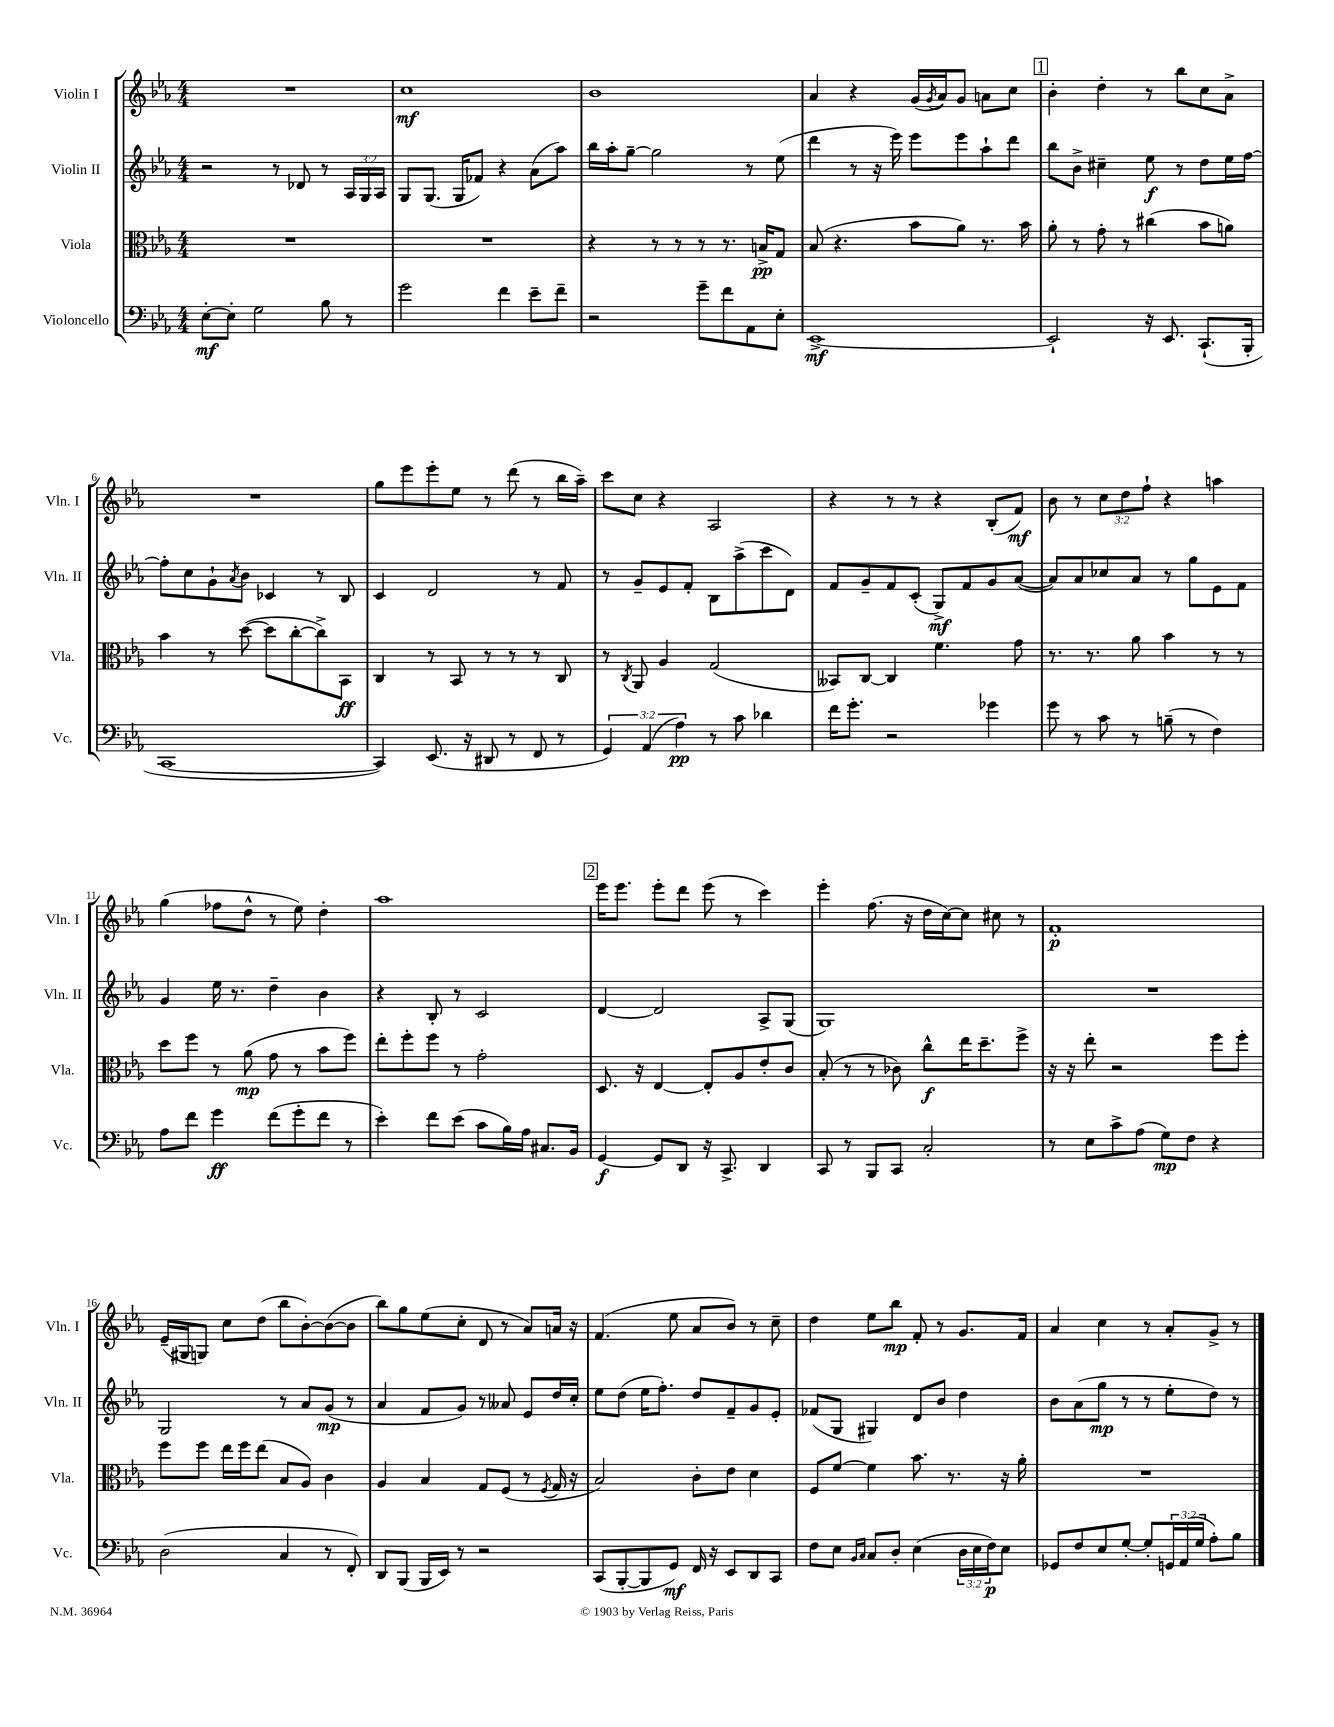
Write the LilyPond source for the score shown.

<<
\new StaffGroup <<
\new Staff = "s0" \with { instrumentName = "Violin I" shortInstrumentName = "Vln. I" } {
    \clef treble \key ees \major \numericTimeSignature \time 4/4 \override Staff.TupletNumber.text = #tuplet-number::calc-fraction-text
    R1 |
    c''1\mf |
    bes'1 |
    aes'4 r4 g'16( \acciaccatura { g'8 } aes'16) g'8 a'8 c''8 |
    \mark \markup { \box "1" } bes'4-. d''4-. r8 bes''8 c''8 aes'8-> |
    R1 |
    g''8 ees'''8 ees'''8-. ees''8 r8 d'''8( r8 bes''16 aes''16--) |
    c'''8 c''8 r4 aes2 |
    r4 r8 r8 r4 bes8-.( f'8\mf) |
    bes'8 r8 \tuplet 3/2 { c''8 d''8 f''8-! } r4 a''4 |
    g''4( fes''8 d''8-^ r8 ees''8) d''4-. |
    aes''1 |
    \mark \markup { \box "2" } ees'''16 ees'''8. ees'''8-. d'''8 ees'''8( r8 c'''4) |
    ees'''4-. f''8.( r16 d''16 c''16~) c''8 cis''8 r8 |
    f'1-.\p |
    ees'16--( gis16 g8) c''8 d''8( bes''8 bes'8~-.) bes'8~( bes'8 |
    bes''8) g''8 ees''8( c''8-. d'8 r8 aes'8) a'16 r16 |
    f'4.( ees''8 aes'8 bes'8) r8 c''8-- |
    d''4 ees''8 bes''8\mp f'8-. r8 g'8. f'16 |
    aes'4 c''4 r8 aes'8-. g'8-> r8 \bar "|." |
}
\new Staff = "s1" \with { instrumentName = "Violin II" shortInstrumentName = "Vln. II" } {
    \clef treble \key ees \major \numericTimeSignature \time 4/4 \override Staff.TupletNumber.text = #tuplet-number::calc-fraction-text
    r2 r8 des'8 r8 \tuplet 3/2 { aes16 g16 aes16 } |
    g8 g8.( g16 fes'8) r4 aes'8( aes''8) |
    bes''16 aes''16-. g''8~-- g''2 r8 ees''8( |
    d'''4 r8 r16 ees'''16) ees'''8 ees'''8 aes''8-! d'''8 |
    \mark \markup { \box "1" } bes''8 bes'8-> cis''4-- ees''8\f r8 d''8 ees''16 f''16~ |
    f''8-. c''8 g'8-! \acciaccatura { aes'8 } bes'8 ces'4 r8 bes8 |
    c'4 d'2 r8 f'8 |
    r8 g'8-- ees'8 f'8-. bes8 aes''8->( c'''8 d'8) |
    f'8 g'8-- f'8 c'8-.( g8->\mf) f'8 g'8 aes'8~( |
    aes'8) aes'8 ces''8 aes'8 r8 g''8 ees'8 f'8 |
    g'4 ees''16 r8. d''4-- bes'4 |
    r4 bes8-. r8 c'2 |
    \mark \markup { \box "2" } d'4~ d'2 aes8-> g8( |
    g1) |
    R1 |
    g2 r8 aes'8 g'8\mp( r8 |
    aes'4 f'8 g'8) r8 aeses'8 ees'8 d''16 c''16-. |
    ees''8 d''8( ees''16 f''8.-.) d''8 f'8-- g'8 ees'8-. |
    fes'8( g8 gis4) d'8 bes'8 d''4 |
    bes'8 aes'8( g''8\mp r8 r8 ees''8-. d''8) r8 \bar "|." |
}
\new Staff = "s2" \with { instrumentName = "Viola" shortInstrumentName = "Vla." } {
    \clef alto \key ees \major \numericTimeSignature \time 4/4
    R1 |
    R1 |
    r4 r8 r8 r8 r8. b16->\pp g8 |
    bes8( r4. bes'8 aes'8) r8. bes'16 |
    \mark \markup { \box "1" } aes'8-. r8 g'8-. r8 cis''4( bes'8 a'8) |
    bes'4 r8 d''8~( d''8 c''8~-. c''8->) bes,8\ff |
    c4 r8 bes,8 r8 r8 r8 c8 |
    r8 \acciaccatura { c8 } aes,8 aes4 g2( |
    beses,8) c8~ c4 f'4. g'8 |
    r8. r8. aes'8 bes'4 r8 r8 |
    d''8 f''8 r8 aes'8\mp( g'8 r8 bes'8 f''8) |
    ees''8-. f''8-. f''8 r8 g'2-. |
    \mark \markup { \box "2" } d8. r16 ees4~ ees8-. aes8 ees'8-. c'8 |
    bes8-.( r8 r8 ces'8) c''8-^\f ees''16 d''8.-- f''8-> |
    r16 r16 ees''8-. r2 f''8 f''8-. |
    f''8 f''8 ees''16 f''16 ees''8( bes8 aes8) c'4 |
    aes4 bes4 g8 f8( r8 \acciaccatura { f8 } g16 r16 |
    bes2) c'8-. ees'8 d'4 |
    f8 f'8~ f'4 bes'8. r8. r16 aes'16-. |
    R1 \bar "|." |
}
\new Staff = "s3" \with { instrumentName = "Violoncello" shortInstrumentName = "Vc." } {
    \clef bass \key ees \major \numericTimeSignature \time 4/4 \override Staff.TupletNumber.text = #tuplet-number::calc-fraction-text
    ees8~-.\mf ees8-. g2 bes8 r8 |
    g'2 f'4 ees'8-- f'8-- |
    r2 g'8-- f'8 aes,8 ees8-. |
    ees,1~->\mf |
    \mark \markup { \box "1" } ees,2-! r16 ees,8. c,8.-!( bes,,16-. |
    c,1~ |
    c,4) ees,8.( r16 dis,8 r8 f,8 r8 |
    \tuplet 3/2 { g,4) aes,4( aes4\pp) } r8 c'8 des'4 |
    f'16 g'8.-. r2 ges'4 |
    g'8 r8 c'8 r8 b8--( r8 f4) |
    aes8 f'8 g'4\ff f'8( g'8-. f'8 r8 |
    ees'4-.) f'8 ees'8( c'8 bes16) aes16 cis8. bes,16 |
    \mark \markup { \box "2" } g,4~\f g,8 d,8 r16 c,8.-> d,4 |
    c,8 r8 bes,,8 c,8 c2-. |
    r8 ees8 c'8-> aes8( g8\mp) f8 r4 |
    d2( c4 r8 f,8-.) |
    d,8 bes,,8( bes,,16 ees,16) r8 r2 |
    c,8( bes,,8~-. bes,,8 g,8\mf) f,16 r16 ees,8 d,8 c,8 |
    f8 ees8 \grace { bes,16 c16 } c8 d8-. ees4( \tuplet 3/2 { d16 ees16 f16\p) } ees8 |
    ges,8 f8 ees8 g8~-. g8-. \tuplet 3/2 { g,16 aes,16( g16 } aes8-.) bes8 \bar "|." |
}
>>
>>
